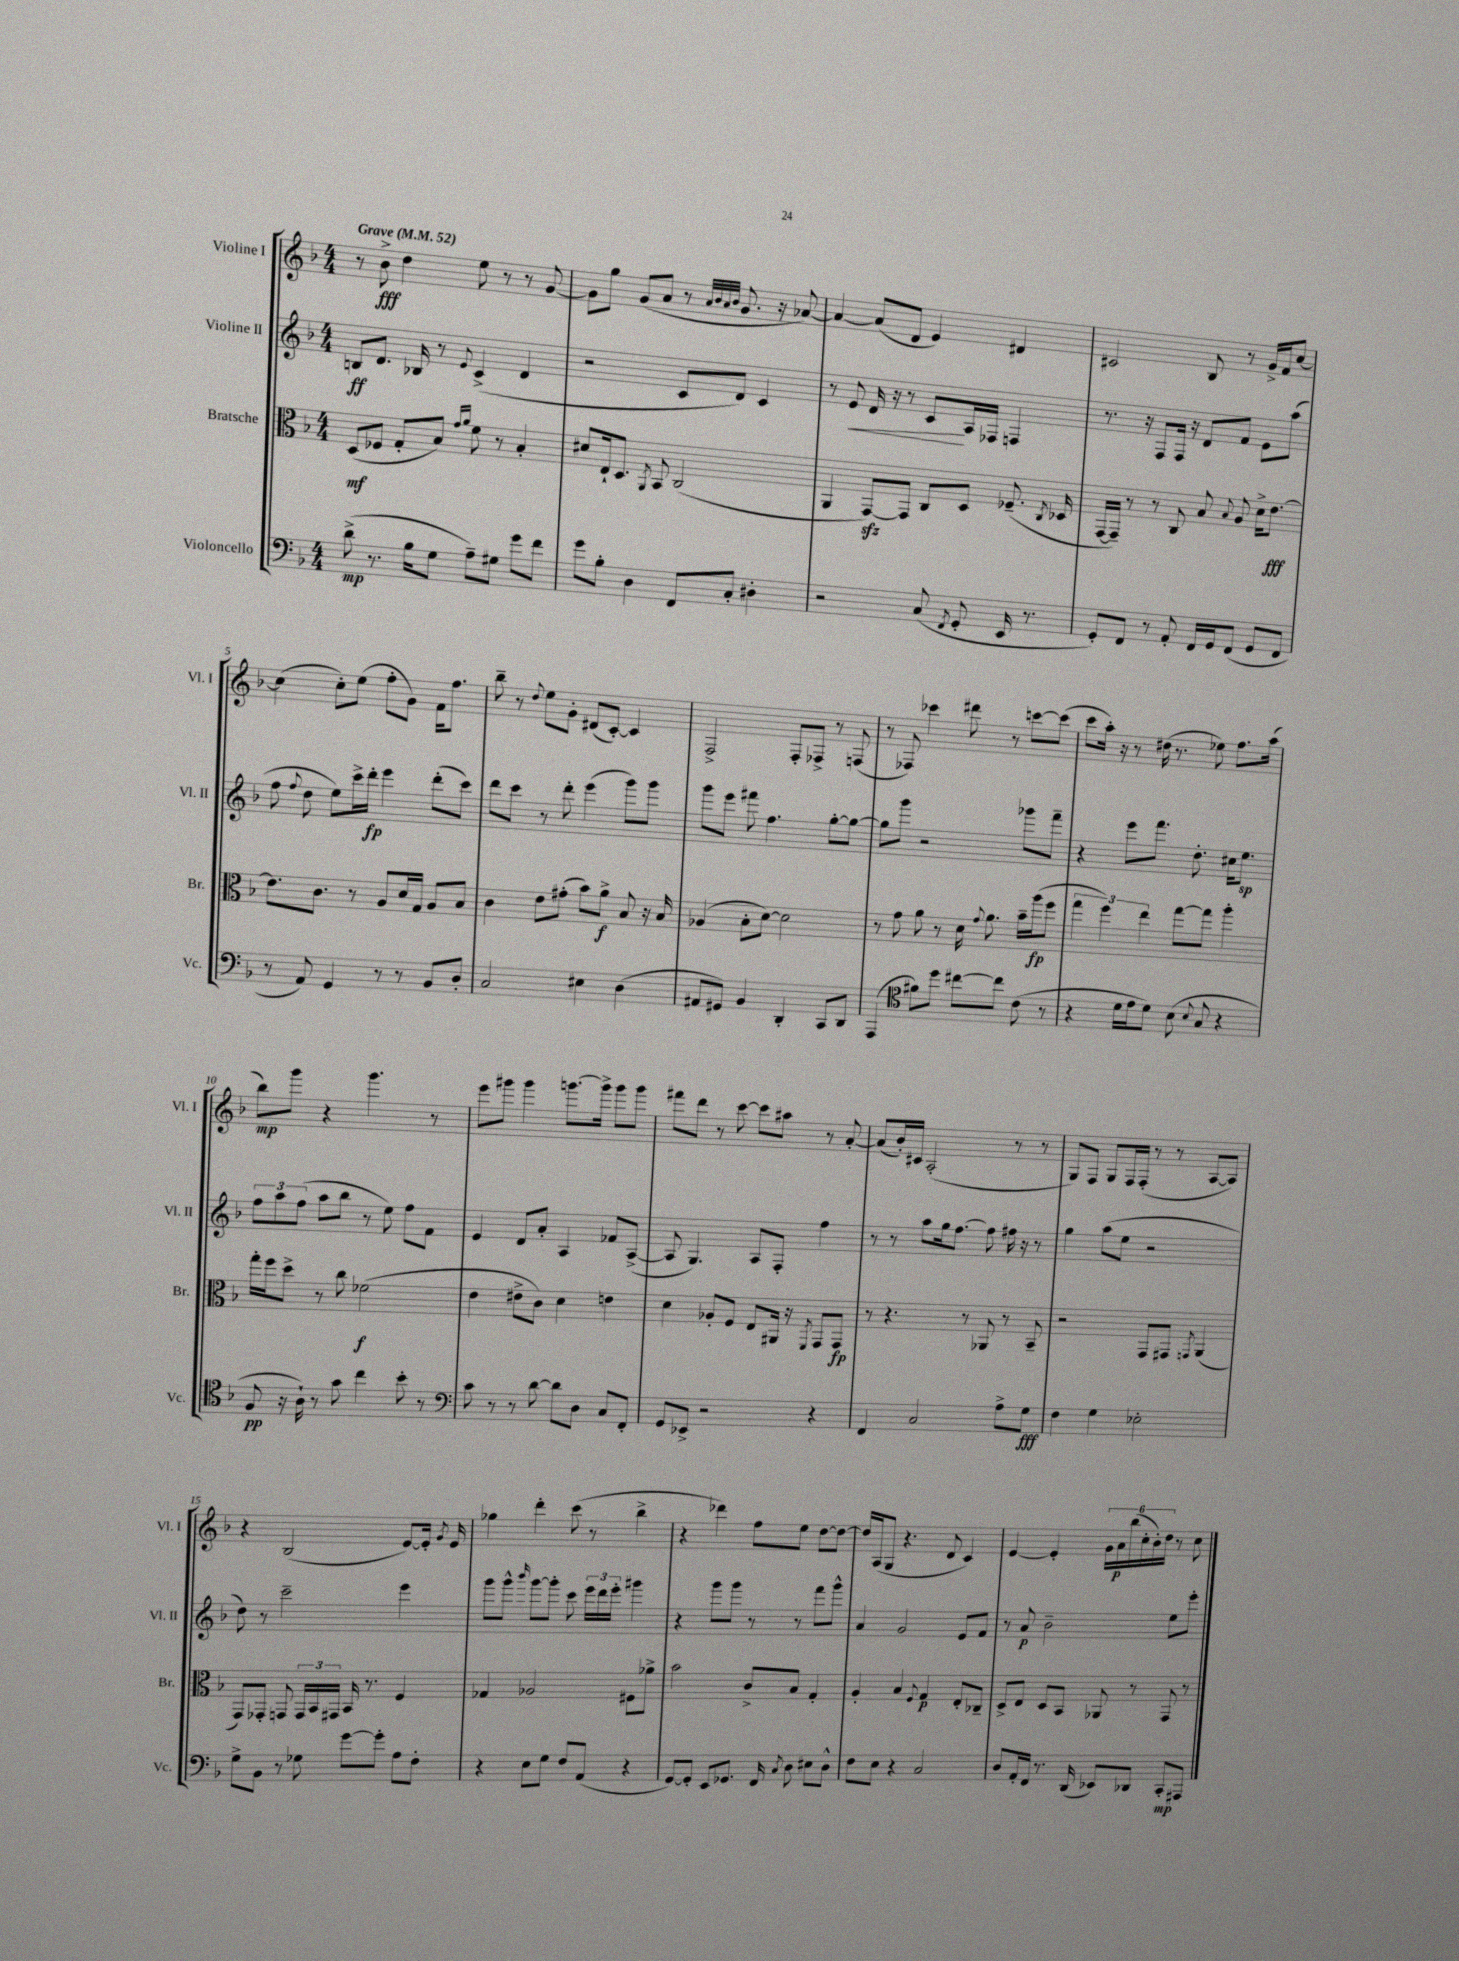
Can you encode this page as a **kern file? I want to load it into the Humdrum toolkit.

**kern	**kern	**kern	**kern
*staff4	*staff3	*staff2	*staff1
*clefF4	*clefC3	*clefG2	*clefG2
*k[b-]	*k[b-]	*k[b-]	*k[b-]
*M4/4	*M4/4	*M4/4	*M4/4
*MM52	*MM52	*MM52	*MM52
(8d^	(8D	8B	8r
8.r	8F-	8.d	8b-^
.	8G'	.	4dd
16B-	.	16B-	.
8G	8B-)	8r	.
.	16qqg	.	.
.	16qqa	8qqe	.
8A~)	8f	(4c^	8ee
8G#	8r	.	8r
8g	4B-'	4d	8r
8f	.	.	[8g
=	=	=	=
8g	8d#	2r	8g]
8B-'	16E`	.	8gg
.	8.D	.	.
4D	.	.	(8g
.	8qAA	.	.
.	8BB-	.	8a
8FF	(2C	8c	8r
.	.	.	32qqa
.	.	.	32qqb-
.	.	.	32qqa
.	.	.	32qqb-
8C'	.	8d)	8.g
4D#'	.	4c	.
.	.	.	16r
.	.	.	[8a-)
=	=	=	=
2r	4AA	8r	4a-_
.	.	8e	.
.	[8GG)	16d	(8a-]
.	.	16r	.
.	8GG]	8r	8d
(8C	8C	8c	4e)
8qFF	.	.	.
8GG'	8D	16A	.
.	.	16F-	.
16EE	(8.F-~	4F	4d#
8.r	.	.	.
.	8qC	.	.
.	16D-	.	.
=	=	=	=
8GG')	[16GG	8.r	2c#
.	16GG~])	.	.
8FF	8r	.	.
.	.	16r	.
8r	8r	8F	.
8AA'	8C	16F	.
.	.	16r	.
16FF	8B-	8d	8B-
16GG	.	.	.
.	8qqB-	.	.
(8FF	8A	8f	8r
8GG	16d^	8e	16g^
.	[8.e	.	16f
8FF	.	(8aa	[8cc
=	=	=	=
8r	8.e]	8ff	(4cc]
.	.	8qqff	.
8AA)	.	8dd	.
.	8.c	.	.
4GG	.	8ee)	8cc')
.	8r	16ccc^	(8ee
.	.	16ddd'	.
8r	8A	4eee	8ff'
8r	16d	.	8g)
.	16G	.	.
8BB-	8A	(8ddd'	16f
.	.	.	8.ff
8D'	8B-	8ccc)	.
=	=	=	=
2C	4c	8ddd	8bb-~
.	.	8ccc	8r
.	.	.	8qqdd
.	8e	8r	8ee
.	(8g#'	8ddd'	8g'
4E#	8b-)	(4eee	(8d#
.	8a^	.	[8c')
(4D	8B-	8ggg)	4c]
.	16r	8ggg	.
.	16B-	.	.
=	=	=	=
8AA#	(4A-	8ggg	2F^
8GG#)	.	8eee	.
4BB-	8B-'	8fff#	.
.	[8d)	4.ff	.
4DD'	2d]	.	8F'
.	.	.	8F-^
8CC	.	[8gg'	8r
8DD	.	8gg_	(8F
=	=	=	=
(4AAA	8r	8gg]	8r
.	8g	8ggg	8F-)
*clefC4	*	*	*
8f#)	8a	2r	4ccc-
8dd	8r	.	.
[8cc#	16d	.	8ddd#
.	8qqg	.	.
.	8.a	.	.
8cc#]	.	.	8r
(8c	16b-~	8ggg-	[8ccc
.	(16aa	.	.
8r	8ff	8fff~	(8ccc]
=	=	=	=
4r	6gg	4r	8ccc
.	.	.	16aa')
.	6ff)	.	.
.	.	.	16r
16d	.	8eee	8r
16e	.	.	.
.	6ee	.	.
8d)	.	8.fff	(16dd#
.	.	.	8.r
(8B-	[8gg	.	.
.	.	8.dd'	.
8qqB-	.	.	.
8G	8gg]	.	8ee-)
4r	4aa'	16cc#	8.ff
.	.	8.ee	.
.	.	.	(16aa
=	=	=	=
8F	16gg'	12ff	8bb-)
.	16ff	.	.
.	.	12aa	.
16r	8dd^	.	8ggg
.	.	(12ff	.
16A`)	.	.	.
8r	8r	8aa	4r
8g	8cc	8bb-	.
4cc	(2f-	8r	4.ggg
.	.	8ee)	.
8b-'	.	8ff	.
8r	.	8f	8r
=	=	=	=
*clefF4	*	*	*
8c	4e	4e	8eee
8r	.	.	8ggg#
8r	8e#^	8d	4ggg#
[8d	8c)	8a'	.
8d]	4d	4A	[8.ggg
8D	.	.	.
.	.	.	16ggg^]
8C	4e	8f-	8ggg
8FF'	.	([8A^	8ggg
=	=	=	=
8GG	4d	8A]	8fff#
8EE-^	.	4.G)	8ddd
2r	8A-'	.	8r
.	8F	.	[8ccc
.	8E	8A	8ccc]
.	16AA#	8F'	8aa#
.	16r	.	.
.	8qFF	.	.
4r	8GG	4ff	8r
.	8GG	.	[8a'
=	=	=	=
4FF	8r	8r	(8a]
.	4.r	8r	16b-')
.	.	.	16c#
2C	.	8aa	(2A'
.	.	16gg	.
.	.	[8.ff	.
.	8r	.	.
.	8AA-	8ff]	.
8A^	8r	16ff#	8r
.	.	16r	.
8G	8BB-~	8r	8r
=	=	=	=
4F	2r	4gg	8G)
.	.	.	8F
4G	.	(8aa	8G
.	.	8ee	16F
.	.	.	(16F'
2E-'	8GG	2r	8r
.	8GG#	.	8r
.	8qGG	.	.
.	(4AA	.	[8A
.	.	.	8A])
=	=	=	=
8G^	8GG)	8dd)	4r
8BB-	8GG-'	8r	.
8r	8GG	2ccc~	(2B-
8G-	24GG	.	.
.	24BB-	.	.
.	24GG#	.	.
[8g	16BB-	.	.
.	8.r	.	.
8g']	.	.	.
8A	4F	4eee	[8e)
8F'	.	.	16e']
.	.	.	8qg
.	.	.	16e
=	=	=	=
4r	4G-	8ggg	4gg-
.	.	8ggg^^	.
.	.	16qqbbb-	.
8E	2A-	[8ggg	4ddd'
8G	.	8ggg']	.
8F	.	8ccc	(8ccc
(8AA	.	24eee	8r
.	.	24ddd	.
.	.	24eee'	.
4r	8F#	4ggg#	4bb-^
.	8a-^	.	.
=	=	=	=
[8GG)	2b-	4r	4r
8GG']	.	.	.
8EE	.	8ggg	4ddd-)
8.GG-	.	8ggg	.
.	8c^	8r	8ff
16FF	.	.	.
8qC	.	.	.
8D	8B-	8r	8ee
8E#	4G'	8fff	[8dd
8D^^	.	8ggg^^	8dd_
=	=	=	=
8F	4A'	4a	16dd]
.	.	.	(16A
8E	.	.	8G
4r	4B-	2g	4.r
.	8qqF	.	.
2C	4G	.	.
.	.	.	8d
.	8E'	8e	4c)
.	8C-~	8f	.
=	=	=	=
8D	8D^	8r	[4e
16AA'	8E	8a	.
16FF	.	.	.
8.r	8D	2b-~	4e']
.	8BB-	.	.
(16DD	.	.	.
8EE-)	8AA-	.	24g
.	.	.	24a
.	.	.	(24bb-
8DD-	8r	.	24cc'
.	.	.	24b-')
.	.	.	24dd
8CC'	8GG	8ee	8r
8AAA#	8r	8eee'	8cc
==	==	==	==
*-	*-	*-	*-
